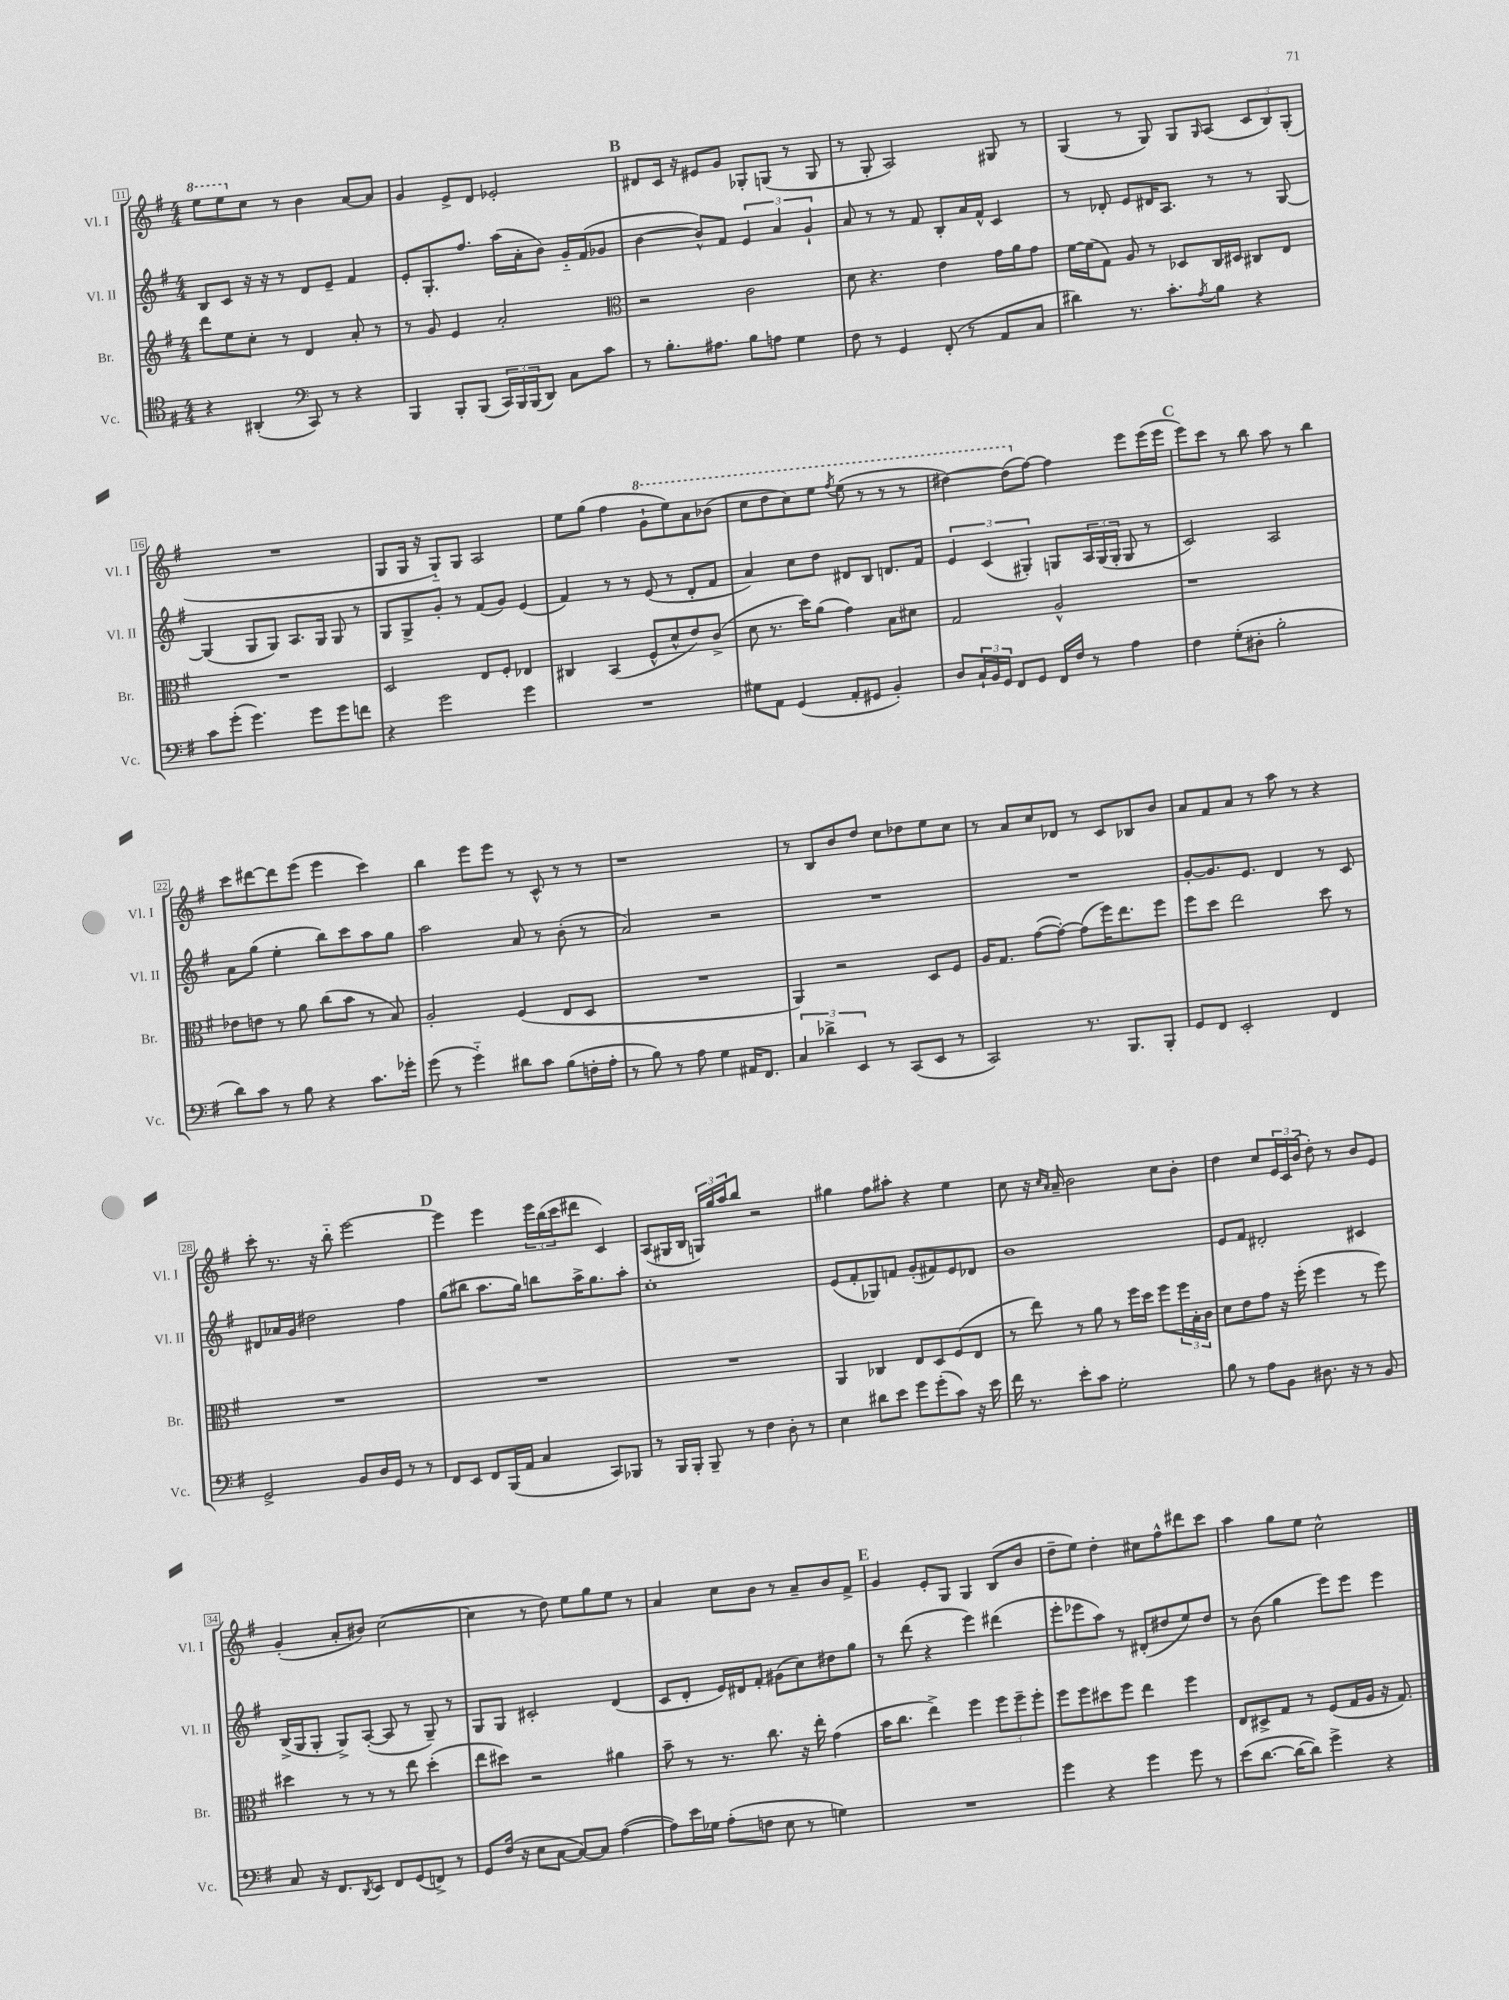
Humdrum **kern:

**kern	**kern	**kern	**kern
*part4	*part3	*part2	*part1
*staff4	*staff3	*staff2	*staff1
*I"Vc.	*I"Br.	*I"Vl. II	*I"Vl. I
*I'Vc.	*I'Br.	*I'Vl. II	*I'Vl. I
*clefC4	*clefG2	*clefG2	*clefG2
*k[f#]	*k[f#]	*k[f#]	*k[f#]
*M4/4	*M4/4	*M4/4	*M4/4
*	*	*	*8va
=11	=11	=11	=11
4r	8ddd\L	8B/L	8eee\L
.	8ee\	8c/J	8eee\
*	*	*	*X8va
(4AA#X'/	8cc'\J	16r	8cc\J
.	.	16r	.
.	8r	8r	8r
*clefF4	*	*	*
8CC/)	4d/	8d/L	4b\
8r	.	8e~/J	.
4r	8a'/	4f#/	[8a/L
.	8r	.	8a/J]
=12	=12	=12	=12
4BBB/	8r	8e'/L	4g/
.	8g/	8.G'/	.
8BBB'/L	4e/	.	8e^/L
.	.	8.ff#/J	.
(8BBB/J	.	.	8d/J
24CC/LL)	2a'/	(16aa\LL	2e-X'/
24BBB/	.	.	.
.	.	16a'\J	.
(24BBB/J	.	.	.
8DD/J)	.	8b\J)	.
8C\L	.	16g/LL	.
.	.	(16f#/J	.
8c\J	.	8g-X/J	.
!!LO:REH:place=s1:t=B
=13	=13	=13	=13
*	*clefC3	*	*
8r	2r	[4b\	8d#X/L
8.B'\L	.	.	16c/Jk
.	.	.	16r
.	.	8b^^/L])	8e#X/L
8.A#X\J	.	.	.
.	.	8f#/J	8g/J
8B\L	2c\	6e/	8G-X'/L
8An\J	.	.	(8Gn/J
.	.	6a/	.
4G\	.	.	8r
.	.	6g`/	.
.	.	.	8G/
=14	=14	=14	=14
8F#\	8d\	8a/	8r
8r	4.r	8r	8G'/
4GG/	.	8r	2A/)
.	.	8f#/	.
(8FF#'/	4e\	8B'/L	.
8r	.	16a/L	.
.	.	16f#^^/JJ	.
8AA/L	16g\LL	4c/	8G#X/
.	16a\J	.	.
8C/J	8g\J	.	8r
=15	=15	=15	=15
4d#X\)	[16f#\LL	8r	(4G/
.	(16f#\J]	.	.
.	8G\J)	8d-X'/	.
8.r	8A/	8e/L	8r
.	8r	16d#X/K	8G/)
8.c'\L	.	8.A/J	.
.	8D-X/L	.	8G/L
8qA/	.	.	16qqG/
8B\J	16C/L	8r	(8A/J
.	16D#X/JJ	.	.
4r	8C#X/L	8r	12c/L
.	.	.	12B/)
.	8E/J	[8G/	.
.	.	.	(12G'/J
!!LO:LB:g=z
=16	=16	=16	=16
8c\L	1r	(4G/]	1r
(8g'\J	.	.	.
4.g\)	.	8G/L	.
.	.	8G/J)	.
.	.	8.A/L	.
8g\L	.	.	.
.	.	16G/Jk	.
8g\	.	8G/	.
8fn\J	.	8r	.
=17	=17	=17	=17
4r	2D/	8G/L	8G/L
.	.	8G^/	16G/Jk
.	.	.	16r
2g\	.	8g'/J	8G/L)
.	.	8r	8G/J
.	8E/L	(8f#/L	2A/
.	8F#'/J	8g/J)	.
4g\	4E-X/	(4e/	.
=18	=18	=18	=18
1r	4C#X/	4f#/)	8ee\L
.	.	.	(8gg\J
.	(4BB/	8r	4ff#\
.	.	8r	.
*	*	*	*8va
.	8F#^^/L	(8e/	8gg`\L
.	8d^^/	8r	8eee\)
.	8e/)	8d'/L	8aa\
.	(8c^/J	8f#/J	(8bb-X\J
=19	=19	=19	=19
8G#X\L	8d\	4a/)	8ccc\L
8AA\J	8.r	.	8ddd\
(4GG/	.	8cc\L	8ccc\)
.	16dd\KL)	.	.
.	(8a\J	8dd\J	8eee\J
.	.	.	8qfff#/
8AA'/L	4g\)	8d#X/L	(8eee\
8GG#X/J	.	8B/J	8r
4BB'/)	8B\L	8.dn/L	8r
.	8d#X\J	.	8r
.	.	16f#/Jk	.
=20	=20	=20	=20
8D/L	2G/	6e/	[4ddd#X\)
24C`/L	.	.	.
24BB/	.	(6c/	.
24GG/JJ	.	.	.
8FF#/L	.	.	(8ddd#\L]
.	.	6G#X'/)	.
*	*	*	*X8va
8GG/J	.	.	[8ff#\J)
16FF#/LL	2A^^/	8Gn/L	4ff#\]
16F#/JJ	.	.	.
8r	.	24A/L	.
.	.	(24G/	.
.	.	24G'/JJ	.
4A\	.	8G/	8eee\L
.	.	8r	(16eee\L
.	.	.	16eee\JJ
!!LO:REH:place=s1:t=C
=21	=21	=21	=21
4F#\	1r	2c/)	8eee\L)
.	.	.	8ccc\J
(8G'\L	.	.	8r
8D#X'\J	.	.	8bb\
2B'\	.	2A/	8aa\
.	.	.	8r
.	.	.	4bb\
!!LO:LB:g=z
=22	=22	=22	=22
8d\L)	8e-X\L	8a\L	8ccc\L
8c\J	8en\J	(8gg\J	[8ddd#X\
8r	8r	4ee'\	8ddd#\]
8B\	8a\	.	(8eee\J
4r	(8cc\L	8bb\L)	4eee\
.	8b\J	8ccc\	.
8.c\L	8r	8aa\	4ccc\)
.	8B/)	8gg\J	.
16g-X'\Jk	.	.	.
=23	=23	=23	=23
(8g\	2A'/	2aa\	4bb\
8r	.	.	.
4g\)	.	.	8eee\L
.	.	.	8eee\J
8d#X\L	(4F#/	8a/	8r
8c\J	.	8r	8c^^/
(8B\L	8E/L	(8b'\	8r
16Fn'\L	8D/J	8r	8r
16A'\JJ	.	.	.
=24	=24	=24	=24
8r	1r	2a/)	1r
8B\)	.	.	.
8r	.	.	.
8A\	.	.	.
4G\	.	2r	.
16AA#X/KL	.	.	.
8.FF#/J	.	.	.
=25	=25	=25	=25
6C/	4AA/)	1r	8r
.	.	.	8B/L
6d-X^\	.	.	.
.	2r	.	8b/
6EE/	.	.	.
.	.	.	8dd/J
8r	.	.	8cc\L
(8CC/L	.	.	8dd-X\
8EE/J	8D/L	.	8ee\
8r	8F#/J	.	8cc\J
=26	=26	=26	=26
2CC/)	16A/KL	1r	8r
.	8.G/J	.	.
.	.	.	8a/L
.	([8g\L	.	8cc/
.	8g'\J_)	.	8d-X/J
8.r	(8g\L]	.	8r
.	16ff#\K)	.	8c/L
8.BBB/L	8.ee\	.	.
.	.	.	8B-X/
8BBB'/J	8ff#\J	.	8b/J
=27	=27	=27	=27
8GG/L	8ff#\L	[8g'/L	8a/L
8FF#/J	8dd\J	8.g/]	8f#/
2EE'/	2ee\	.	8a/J
.	.	8.e/J	.
.	.	.	8r
.	.	4d/	8aa\
.	.	.	8r
4FF#/	8dd\	8r	4r
.	8r	8c/	.
!!LO:LB:g=z
=28	=28	=28	=28
2GG^/	1r	8d#X/L	8ccc'\
.	.	16a-X/L	8.r
.	.	16g/JJ	.
.	.	2dd#X\	.
.	.	.	16r
.	.	.	8bb\
8BB/L	.	.	[2eee\
16D/L	.	.	.
16GG/JJ	.	.	.
8r	.	4ff#\	.
8r	.	.	.
!!LO:REH:place=s1:t=D
=29	=29	=29	=29
8FF#/L	1r	(8gg\L	4eee\]
8EE/J	.	8bb#X\J	.
8FF#/L	.	8.aa\L	4eee\
(16BBB/L	.	.	.
16AA/JJ	.	16gg\Jk)	.
4C/	.	8bbn\L	24eee\LL
.	.	.	(24bb\
.	.	.	24ccc\J
.	.	16aa^\K	8ddd#X\J
.	.	8.gg\	.
8CC/L)	.	.	4c/)
8BBB-X/J	.	8aa'\J	.
=30	=30	=30	=30
8r	1r	1cc'	(8A/L
16BBB/LL	.	.	16G#X/L
16BBB'/JJ	.	.	16B/JJ
8BBB~/	.	.	24Gn/LL)
.	.	.	24gg/
.	.	.	24aa/J
8r	.	.	8bb/J
4F#\	.	.	2r
8D'\	.	.	.
8r	.	.	.
=31	=31	=31	=31
4E\	4AA/	(8e/L	4gg#X\
.	.	8f#'/	.
8d#X\L	4C-X/	8G-X/)	8ff#\L
8e\J	.	8fn/J	8aa#X'\J
8g\L	8E/L	(8g'/L	4r
(8g'\	8D/	8f#X/)	.
8c\J)	(8F#/	8e/	4ee\
16r	8E/J	8d-X/J	.
16e\	.	.	.
=32	=32	=32	=32
16f#\	8r	1b	8cc\
8.r	.	.	.
.	8ee\)	.	16r
.	.	.	16qqcc/LL
.	.	.	16qqa/JJ
.	.	.	16a~/
8e'\L	8r	.	2b\
8c\J	8a\	.	.
2G'\	8r	.	.
.	16ff#\LL	.	.
.	16dd\JJ	.	.
.	8ff#\L	.	8cc\L
.	24ff#\L	.	8b'\J
.	24B'\	.	.
.	24c\JJ	.	.
=33	=33	=33	=33
8B\	8d\L	8e/L	4dd\
8r	8e\	8f#/J	.
8A\L	8g\J	2d#X'/	8cc/L
8BB\J	16r	.	24e/L
.	.	.	24c/
.	(16ff#'\	.	.
.	.	.	(24b/JJ
8.D#X\	4ff#\	.	8dd'\)
.	.	.	8r
16r	.	.	.
8r	8r	4c#X/	8b/L
8BB/	8ff#\)	.	8e/J
!!LO:LB:g=z
=34	=34	=34	=34
8C/	4dd#X\	(16B^/LL	(4g'/
.	.	16G/J	.
16r	.	8G'/J	.
8.FF#/L	.	.	.
.	8r	8G^/L)	8a'/L
8qDD/	.	.	.
8EE/J	8r	([8A'/J	8b#X/J)
8FF#/L	8r	8A/]	([2cc\
(8GG/	8ee\	8r	.
8FFn^/J)	(4dd#'\	8G~/)	.
8r	.	8r	.
=35	=35	=35	=35
8GG/L	8ee\L	8G/L	4cc\]
(16F#/Jk	8dd#X\J)	8G/J	.
16r	.	.	.
8E\L	2r	2c#X'/	8r
[8C\J	.	.	8dd\)
8C/L_)	.	.	8ee\L
8C/J]	.	.	8gg\
([4A\	4a#X\	(4d/	8ee\J
.	.	.	8r
=36	=36	=36	=36
8A\L])	8b~\	8c/L	4a/
16e\L	8r	8d'/J	.
16G-X\JJ	.	.	.
(8A'\L	8.r	16e/LL)	8cc\L
.	.	16d#X/J	.
8Fn\J	.	8f#'/J	8b\J
.	8.cc\	.	.
8E\	.	(8g#X\L	8r
8r	16r	8cc\)	8a~/L
.	16ee'\	.	.
4Gn\)	(4g\	8dd#X\	8b/
.	.	8gg\J	8f#^/J
!!LO:REH:place=s1:t=E
=37	=37	=37	=37
1r	16b\KL	8r	4g/
.	8.cc\J	.	.
.	.	(8ddd\	.
.	4ee^\)	4r	8e'/L
.	.	.	8G/J
.	4ff#\	4eee\)	4G/
.	12ff#\L	(4ddd#X\	(8B/L
.	12ff#~\	.	.
.	.	.	8b/J
.	12ff#'\J	.	.
=38	=38	=38	=38
4g\	8ff#\L	8eee'\L	8dd~\L
.	8ff#\	8eee-X\	8ee\J)
4r	8dd#X\	8aa\J)	4dd'\
.	8ff#\J	8r	.
4g\	4ee\	(8d#X'/L	8cc#X\L
.	.	8dd#X/	8ff#^^\
8g\	4ff#\	8ee/)	8ddd#X\
8r	.	8dd#/J	8ccc\J
=39	=39	=39	=39
(8e\L	8E/L	8r	4aa\
[8.d\J	8D#X^/	(8b\	.
.	8G/J	4gg\	8gg\L
16d\KL_	.	.	.
8d\J])	8r	.	8ee\J
4g^\	(8F#/L	8eee\L)	2cc^^\
.	16G/L	8eee\J	.
.	16A/JJ	.	.
4r	16r	4eee\	.
.	8.G/)	.	.
==	==	==	==
*-	*-	*-	*-
